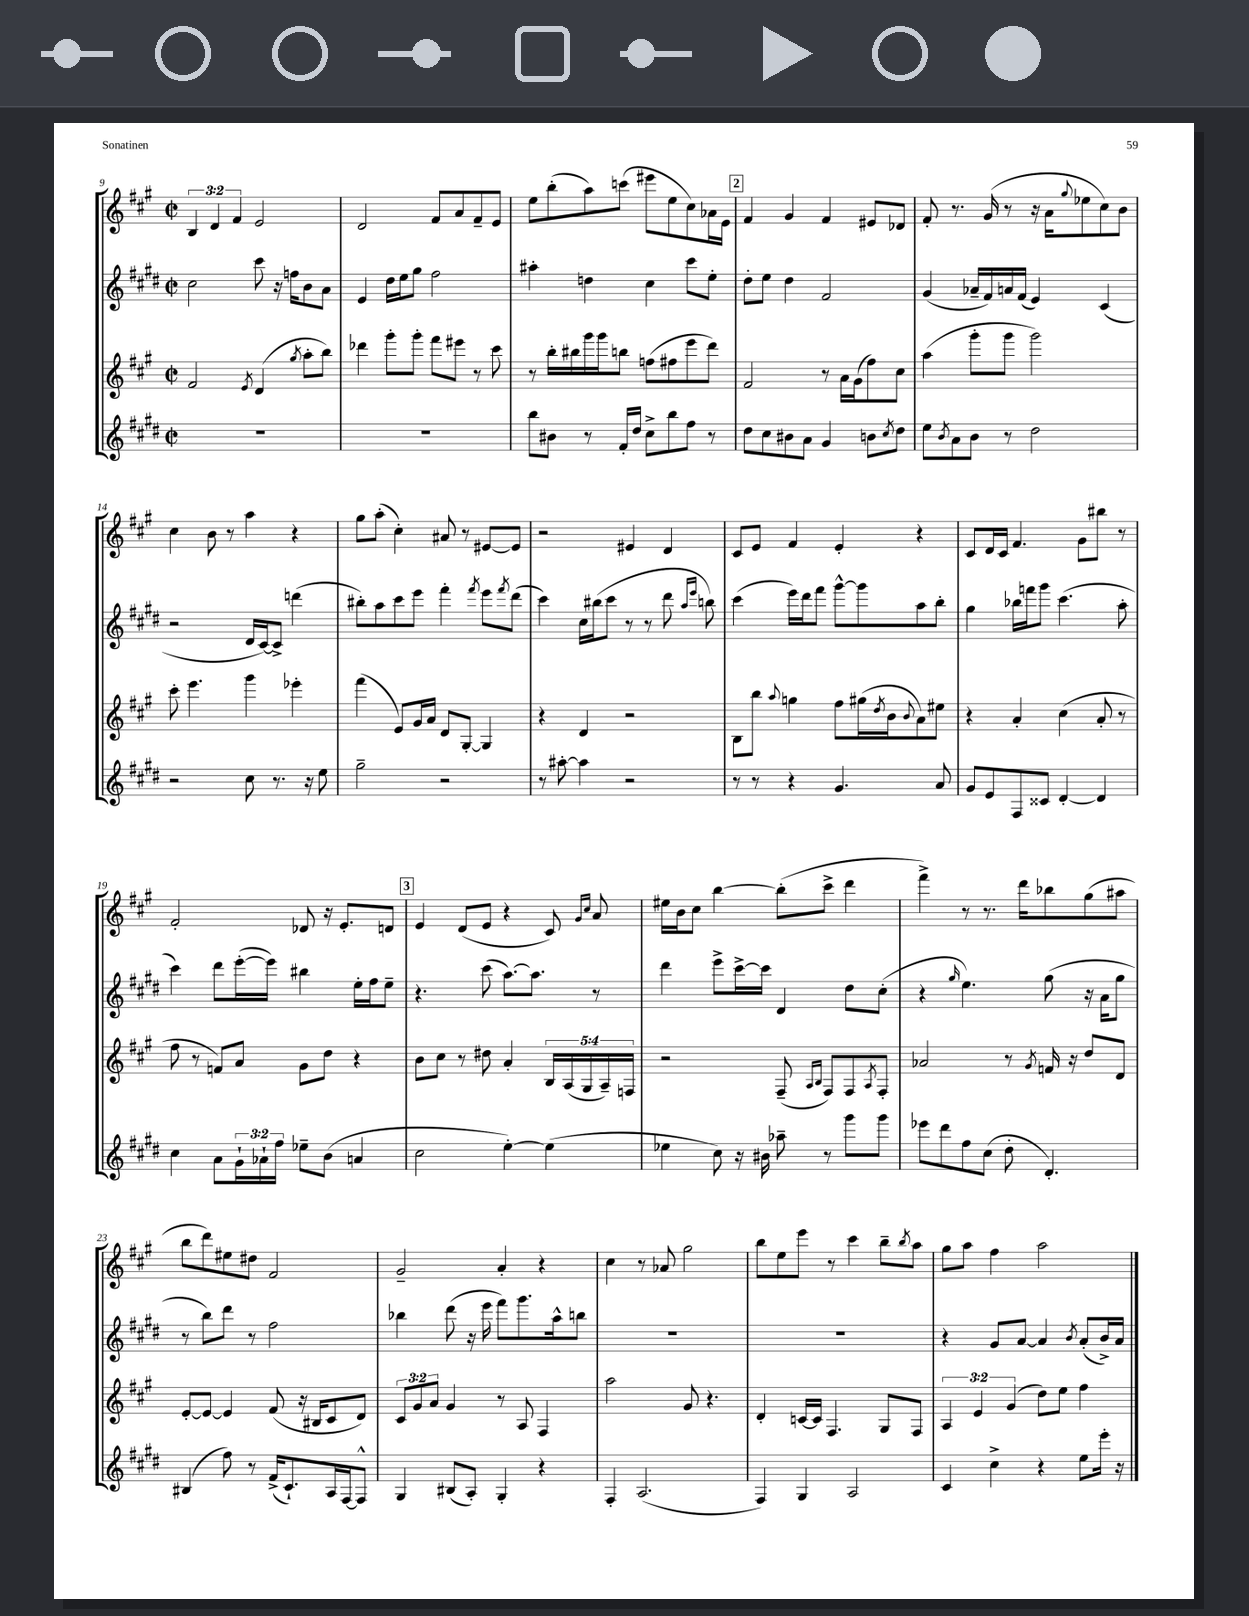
<<
\new StaffGroup <<
\new Staff = "s0" {
    \clef treble \key a \major \defaultTimeSignature \time 2/2 \override Staff.TupletNumber.text = #tuplet-number::calc-fraction-text
    \tuplet 3/2 { b4 d'4 fis'4 } e'2 |
    d'2 fis'8 a'8 fis'8-- e'8 |
    e''8 b''8-.( a''8) c'''8( eis'''8 e''8 cis''8) aes'16 e'16 |
    \mark \markup { \box "2" } fis'4 gis'4 fis'4 eis'8 des'8 |
    fis'8-. r8. gis'16( r8 r16 a'16 \appoggiatura { gis''8 } ees''8 cis''8) b'8 |
    cis''4 b'8 r8 a''4 r4 |
    gis''8 a''8-.( cis''4-.) ais'8 r8 eis'8~ eis'8 |
    r2 eis'4 d'4 |
    cis'8 e'8 fis'4 e'4-. r4 |
    cis'8 d'16 cis'16 fis'4. gis'8 bis''8 r8 |
    fis'2-. des'8 r16 e'8.-. d'8 |
    \mark \markup { \box "3" } e'4 d'8( e'8 r4 cis'8) \grace { gis'16 cis''16 } a'8 |
    eis''16 b'16 cis''8 b''4~ b''8-.( cis'''8-> d'''4 |
    fis'''4->) r8 r8. d'''16 bes''8 gis''8( ais''8 |
    b''8 d'''8) eis''8 dis''8 fis'2 |
    gis'2-- a'4-. r4 |
    cis''4 r8 aes'8 gis''2 |
    b''8 e''8 e'''8 r8 cis'''4 b''8-- \acciaccatura { b''8 } a''8 |
    gis''8 a''8 fis''4 a''2 \bar "|." |
}
\new Staff = "s1" {
    \clef treble \key e \major \defaultTimeSignature \time 2/2
    cis''2 cis'''8 r16 f''16 b'8 a'8 |
    e'4 dis''16 e''16 gis''8 fis''2 |
    ais''4-. d''4 cis''4 cis'''8 e''8-. |
    \mark \markup { \box "2" } dis''8-. e''8 dis''4 fis'2 |
    gis'4( aes'16-- fis'16) a'16 fis'16( e'4) cis'4( |
    r2 dis'16 cis'16~) cis'8-> d'''4( |
    bis''8-.) a''8 cis'''8 e'''8 fis'''4-. \acciaccatura { fis'''8 } e'''8 \acciaccatura { fis'''8 } dis'''8( |
    cis'''4) cis''16 bis''16( cis'''8 r8 r8 dis'''8 \grace { a''16 e'''16 } b''8) |
    cis'''4( e'''16) dis'''16 fis'''8 gis'''8~-^ gis'''8 a''8 b''8-. |
    gis''4 bes''16 f'''16 gis'''8 cis'''4.( a''8-. |
    cis'''4) dis'''8 e'''16~-.( e'''16) bis''4 e''16-. fis''16 e''8-- |
    \mark \markup { \box "3" } r4. cis'''8( a''8.~) a''8. r8 |
    dis'''4 e'''8-> cis'''16~-> cis'''16 dis'4 dis''8 cis''8-.( |
    r4 \grace { gis''16 } e''4.) gis''8( r16 a'16 gis''8 |
    r8 b''8) dis'''8 r8 fis''2 |
    bes''4 dis'''8( r16 e'''16 fis'''8) gis'''8. a''16-^ b''8 |
    R1 |
    R1 |
    r4 gis'8 a'8~ a'4 \acciaccatura { b'8 } a'8-.( b'16->) a'16 \bar "|." |
}
\new Staff = "s2" {
    \clef treble \key a \major \defaultTimeSignature \time 2/2 \override Staff.TupletNumber.text = #tuplet-number::calc-fraction-text
    fis'2 \acciaccatura { e'8 } d'4( \acciaccatura { gis''8 } a''8-. b''8) |
    des'''4 gis'''8-. gis'''8-. fis'''8 eis'''8 r8 cis'''8 |
    r8 b''16-. bis''16 gis'''16 gis'''16 b''8 f''8( fis''8 e'''8 d'''8) |
    \mark \markup { \box "2" } fis'2 r8 a'16 gis'16( fis''8) cis''8 |
    a''4( gis'''8-. gis'''8 gis'''2) |
    cis'''8-. e'''4. gis'''4 ees'''4-. |
    fis'''4( e'8) gis'16 a'16 d'8 gis8~-. gis4 |
    r4 d'4 r2 |
    b8 b''8 \appoggiatura { a''8 } g''4 fis''8 gis''16( \acciaccatura { d''8 } b'16 \appoggiatura { b'8 } a'8) eis''8 |
    r4 a'4-. cis''4( a'8-. r8 |
    fis''8 r8 f'8) a'8 gis'8 d''8 r4 |
    \mark \markup { \box "3" } b'8 cis''8 r8 dis''8 a'4-. \tuplet 5/4 { b16 a16( gis16 a16--) f16 } |
    r2 fis8--( \grace { a16 b16 } fis8) fis8 \acciaccatura { a8 } fis8-. |
    aes'2 r8 \acciaccatura { gis'8 } f'16 r16 d''8 d'8 |
    e'8~-. e'8~ e'4 fis'8( r16 bis16 cis'8 d'8) |
    \tuplet 3/2 { cis'8 gis'8 a'8 } gis'4 r8 a8 fis4 |
    a''2 gis'8 r4. |
    d'4-. c'16~ c'16 fis4. gis8 fis8 |
    \tuplet 3/2 { a4 e'4 gis'4( } d''8) e''8 fis''4 \bar "|." |
}
\new Staff = "s3" {
    \clef treble \key e \major \defaultTimeSignature \time 2/2 \override Staff.TupletNumber.text = #tuplet-number::calc-fraction-text
    R1 |
    R1 |
    b''8 bis'8 r8 fis'16-. dis''16 cis''8-> b''8 fis''8 r8 |
    \mark \markup { \box "2" } dis''8 cis''8 bis'8 a'8 gis'4 b'8 \acciaccatura { cis''8 } dis''8 |
    e''8 \acciaccatura { b'8 } a'8 b'8 r8 dis''2 |
    r2 cis''8 r8. r16 e''8 |
    gis''2-- r2 |
    r8 ais''8~-. ais''4 r2 |
    r8 r8 r4 gis'4. a'8 |
    gis'8 e'8 fis8 cisis'8 dis'4~-. dis'4 |
    cis''4 a'8 \tuplet 3/2 { gis'16-! aes'16-! fis''16 } ees''8-- b'8( a'4 |
    \mark \markup { \box "3" } cis''2 e''4~-.) e''4( |
    ees''4 cis''8) r16 bis'16 aes''8-- r8 gis'''8 gis'''8 |
    ees'''8 dis'''8 fis''8 cis''8( dis''8-. dis'4.-.) |
    bis4( fis''8) r8 fis'16->( cis'8.-!) a16 fis16~ fis8-^ |
    gis4 bis8( a8-.) gis4-. r4 |
    fis4-. a2.( |
    fis4) gis4 a2 |
    cis'4 cis''4-> r4 e''8 e'''16-. r16 \bar "|." |
}
>>
>>
\layout { \context { \Score currentBarNumber = #9 } }
